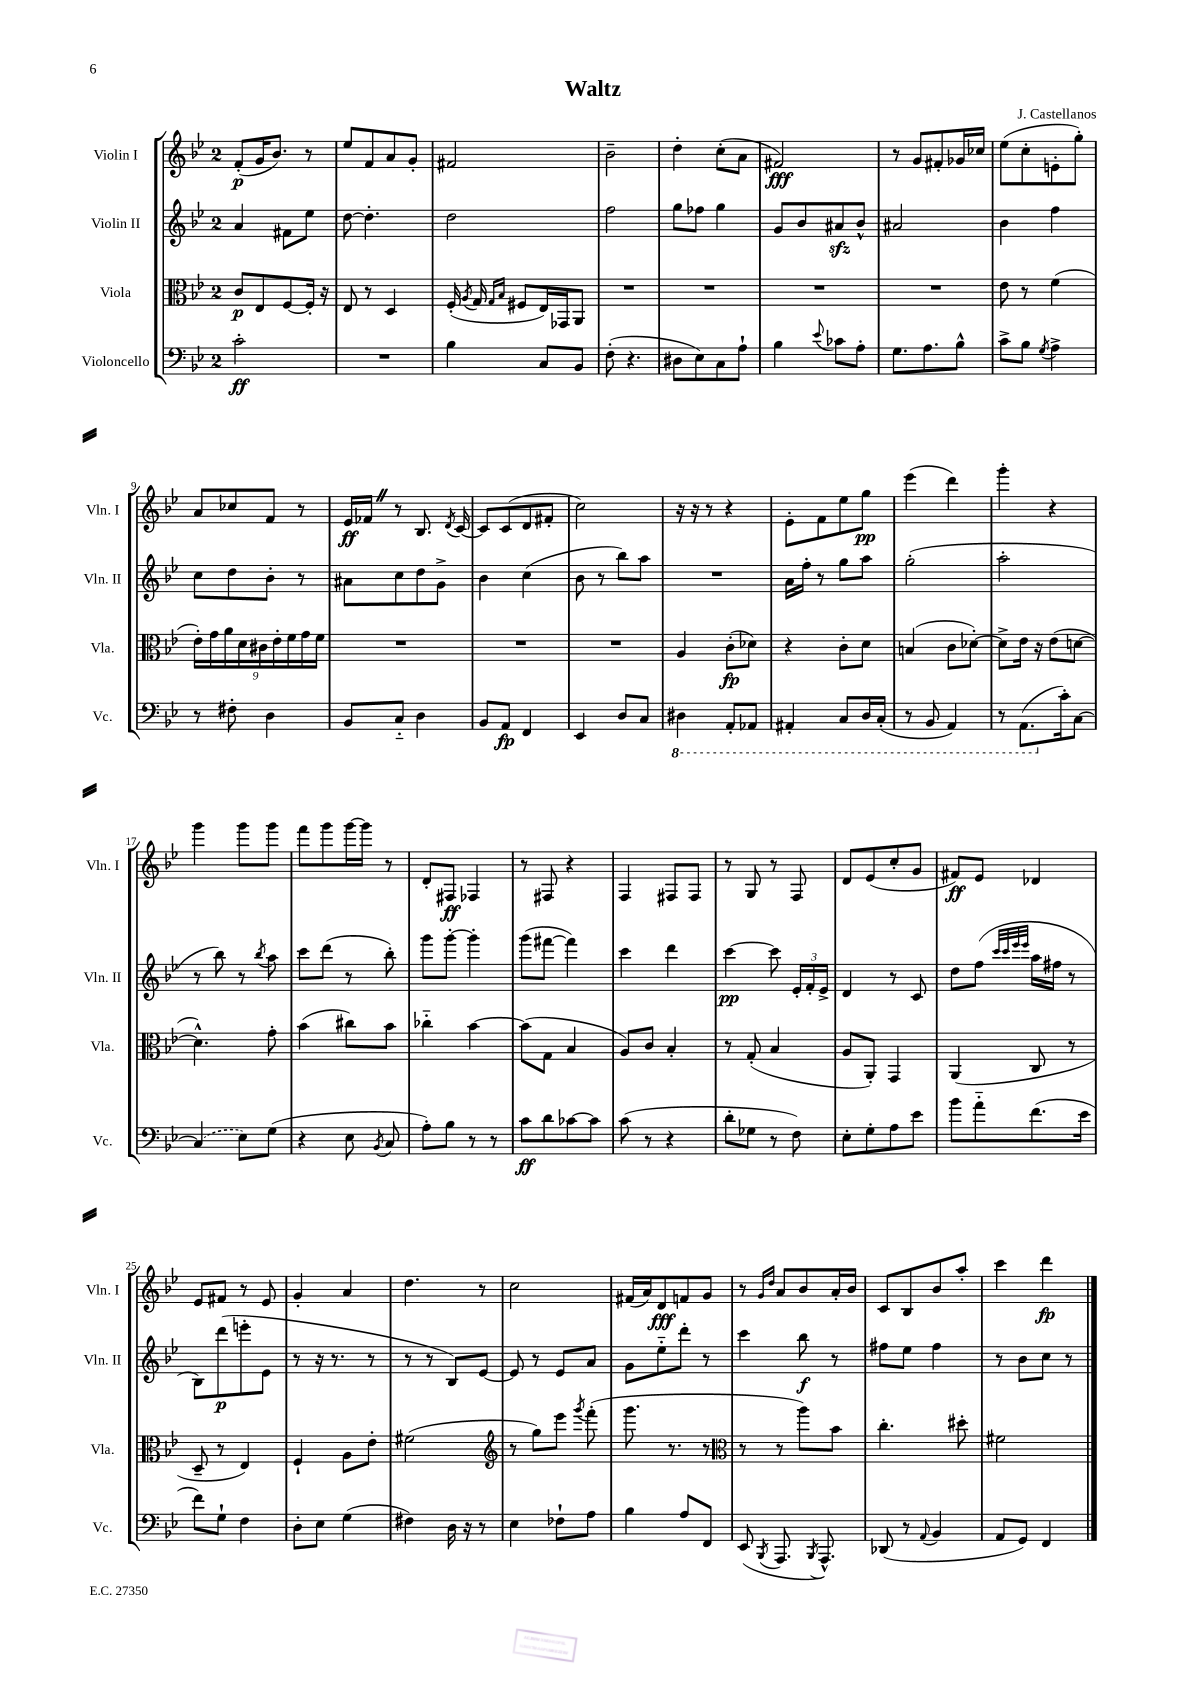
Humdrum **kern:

**kern	**kern	**kern	**kern
*staff4	*staff3	*staff2	*staff1
*clefF4	*clefC3	*clefG2	*clefG2
*k[b-e-]	*k[b-e-]	*k[b-e-]	*k[b-e-]
*M2/4	*M2/4	*M2/4	*M2/4
2c'\	8c/L	4a/	(8f'/L
.	8E-/	.	16g/K
.	.	.	8.b-/J)
.	[8F/	8f#\L	.
.	16F'/]Jk	8ee-\J	8r
.	16r	.	.
=	=	=	=
2r	8E-/	[8dd\	8ee-/L
.	8r	4.dd'\]	8f/
.	4D/	.	8a/
.	.	.	8g'/J
=	=	=	=
4B-\	(16F'/	2dd\	2f#/
.	8qA/	.	.
.	16G/	.	.
.	16qqG/LL	.	.
.	16qqB-/JJ	.	.
.	8F#/L	.	.
8C/L	16E-/L)	.	.
.	16GG-/J	.	.
8BB-/J	8AA/J	.	.
=	=	=	=
(8F'\	2r	2ff\	2b-~\
4.r	.	.	.
=	=	=	=
8D#\L	2r	8gg\L	4dd'\
8E-\)	.	8ff-\J	.
8C\	.	4gg\	(8cc'\L
8A`\J	.	.	8a\J
=	=	=	=
4B-\	2r	8g/L	2f#/)
.	.	8b-/	.
8qqe-/	.	.	.
8c-\L	.	8a#/	.
8A'\J	.	8b-^^/J	.
=	=	=	=
8.G\L	2r	2a#/	8r
.	.	.	8g/L
8.A\	.	.	.
.	.	.	8f#'/
8B-^^\J	.	.	16g-/L
.	.	.	16cc-/JJ
=	=	=	=
8c^\L	8e-\	4b-\	(8ee-\L
8B-\J	8r	.	8cc'\
8qG/	.	.	.
4A^\	(4f\	4ff\	8e'\
.	.	.	8gg'\J)
=	=	=	=
8r	18e-'\LL)	8cc\L	8a/L
.	18g\	.	.
.	18a\	.	.
8F#'\	.	8dd\	8cc-/
.	18d\	.	.
.	18c#\	.	.
4D\	.	8b-'\J	8f/J
.	18e-'\	.	.
.	18f\	.	.
.	.	8r	8r
.	18g\	.	.
.	18f\JJ	.	.
=	=	=	=
8BB-/L	2r	8a#\L	16e-/LL
.	.	.	16f-/JJ
8C'~/J	.	8cc\	8r
4D\	.	8dd\	8.B-/
.	.	8g^\J	.
.	.	.	8qd/
.	.	.	[16c/
=	=	=	=
8BB-/L	2r	4b-\	8c/]L
8AA/J	.	.	(8c/
4FF/	.	(4cc\	8d/
.	.	.	8f#'/J
=	=	=	=
4EE-/	2r	8b-\	2cc\)
.	.	8r	.
8D/L	.	8bb-\L)	.
8C/J	.	8aa\J	.
=	=	=	=
4DD#\	4A/	2r	16r
.	.	.	16r
.	.	.	8r
8AAA'/L	(8c'\L	.	4r
8AAA-/J	8d-\J)	.	.
=	=	=	=
4AAA#'/	4r	16a\LL	8e-'\L
.	.	16ff'\JJ	.
.	.	8r	8f\
8CC/L	8c'\L	8gg\L	8ee-\
16DD/L	8d\J	8aa\J	8gg\J
(16CC'/JJ	.	.	.
=	=	=	=
8r	(4B/	(2gg'\	(4eee-\
8BBB-/	.	.	.
4AAA/)	8c\L	.	4ddd\)
.	[8d-'\J)	.	.
=	=	=	=
8r	8d-^\]L	2aa'\	4ggg'\
(8.AAA\L	16e-\Jk	.	.
.	16r	.	.
.	(8e-\L	.	4r
16c'\k)	.	.	.
[8C\J	[8d\J	.	.
=	=	=	=
(4C/]	4.d^^\])	8r	4ggg\
.	.	8bb-\)	.
8E-\L)	.	8r	8ggg\L
.	.	8qbb-/	.
(8G\J	8g'\	8aa\	8ggg\J
=	=	=	=
4r	(4b-\	8ccc\L	8fff\L
.	.	(8ddd\J	8ggg\
8E-\	8cc#\L)	8r	[16ggg\L
.	.	.	16ggg\]JJ
8qBB-/	.	.	.
8C/	8b-\J	8bb-'\)	8r
=	=	=	=
8A'\L)	4cc-'~\	8ggg\L	8d'/L
8B-\J	.	[8ggg'\J	8F#/J
8r	[4b-\	4ggg'\]	4F-/
8r	.	.	.
=	=	=	=
8c\L	(8b-\]L	(8ggg\L	8r
8d\	8G\J	[8fff#\J	8F#/
[8c-\	4B-/	4fff#\])	4r
8c-\]J	.	.	.
=	=	=	=
(8c\	8A/L)	4ccc\	4F/
8r	8c/J	.	.
4r	4B-'/	4ddd\	8F#/L
.	.	.	8F#/J
=	=	=	=
8d'\L	8r	[4ccc\	8r
8G-\J	(8G'/	.	8G/
8r	4B-/	8ccc\]	8r
8F\)	.	24e-'/LL	8F/
.	.	24f'/	.
.	.	24e-^/JJ	.
=	=	=	=
8E-'\L	8A/L	4d/	8d/L
8G'\	8AA'/J)	.	(8e-/
8A\	4GG/	8r	8cc'/
8e-\J	.	8c/	8g/J
=	=	=	=
8b-\L	(4AA/	8dd\L	8f#/L)
8a'~\	.	(8ff\J	8e-/J
.	.	32qqccc/LLL	.
.	.	32qqccc/	.
.	.	32qqeee-/	.
.	.	32qqeee-/JJJ	.
(8.f\	8C/	16aa\LL	4d-/
.	.	16ff#\JJ	.
.	8r	8r	.
16e-\Jk	.	.	.
=	=	=	=
8f\L)	8D~/	8B-\L)	8e-/L
8G`\J	8r	(8ddd\	8f#/J
4F\	4E-/)	8eee'\	8r
.	.	8e-\J	8e-/
=	=	=	=
8D'\L	4F`/	8r	4g'/
8E-\J	.	16r	.
.	.	8.r	.
(4G\	8A\L	.	4a/
.	8e-'\J	8r	.
=	=	=	=
4F#\)	(2f#\	8r	4.dd\
.	.	8r	.
16D\	.	8B-/L)	.
16r	.	.	.
8r	.	[8e-/J	8r
=	=	=	=
*	*clefG2	*	*
4E-\	8r	8e-/]	2cc\
.	8gg\L)	8r	.
8F-`\L	8eee-\J	8e-/L	.
.	8qggg/	.	.
8A\J	(8fff'\	8a/J	.
=	=	=	=
4B-\	8.ggg\	8g\L	(16f#/LL
.	.	.	16a/J)
.	.	8ee-'~\	8d/
.	8.r	.	.
8A/L	.	8ddd'\J	8f/
8FF/J	8r	8r	8g/J
=	=	=	=
*	*clefC3	*	*
(8EE-/	8r	4ccc\	8r
.	.	.	16qqg/LL
8qBBB-/	.	.	16qqdd/JJ
8.AAA/	8r	.	8a/L
.	8aa\L)	8bb-\	8b-/
8qBBB-/	.	.	.
8.AAA^^/)	.	.	.
.	8b-\J	8r	16a'/L
.	.	.	16b-/JJ
=	=	=	=
(8DD-/	4.cc'\	8ff#\L	8c/L
8r	.	8ee-\J	8B-/
8qqAA/	.	.	.
4BB-/	.	4ff#\	8b-/
.	8dd#'\	.	8aa'/J
=	=	=	=
8AA/L	2f#\	8r	4ccc\
8GG/J)	.	8b-\L	.
4FF/	.	8cc\J	4ddd\
.	.	8r	.
==	==	==	==
*-	*-	*-	*-
